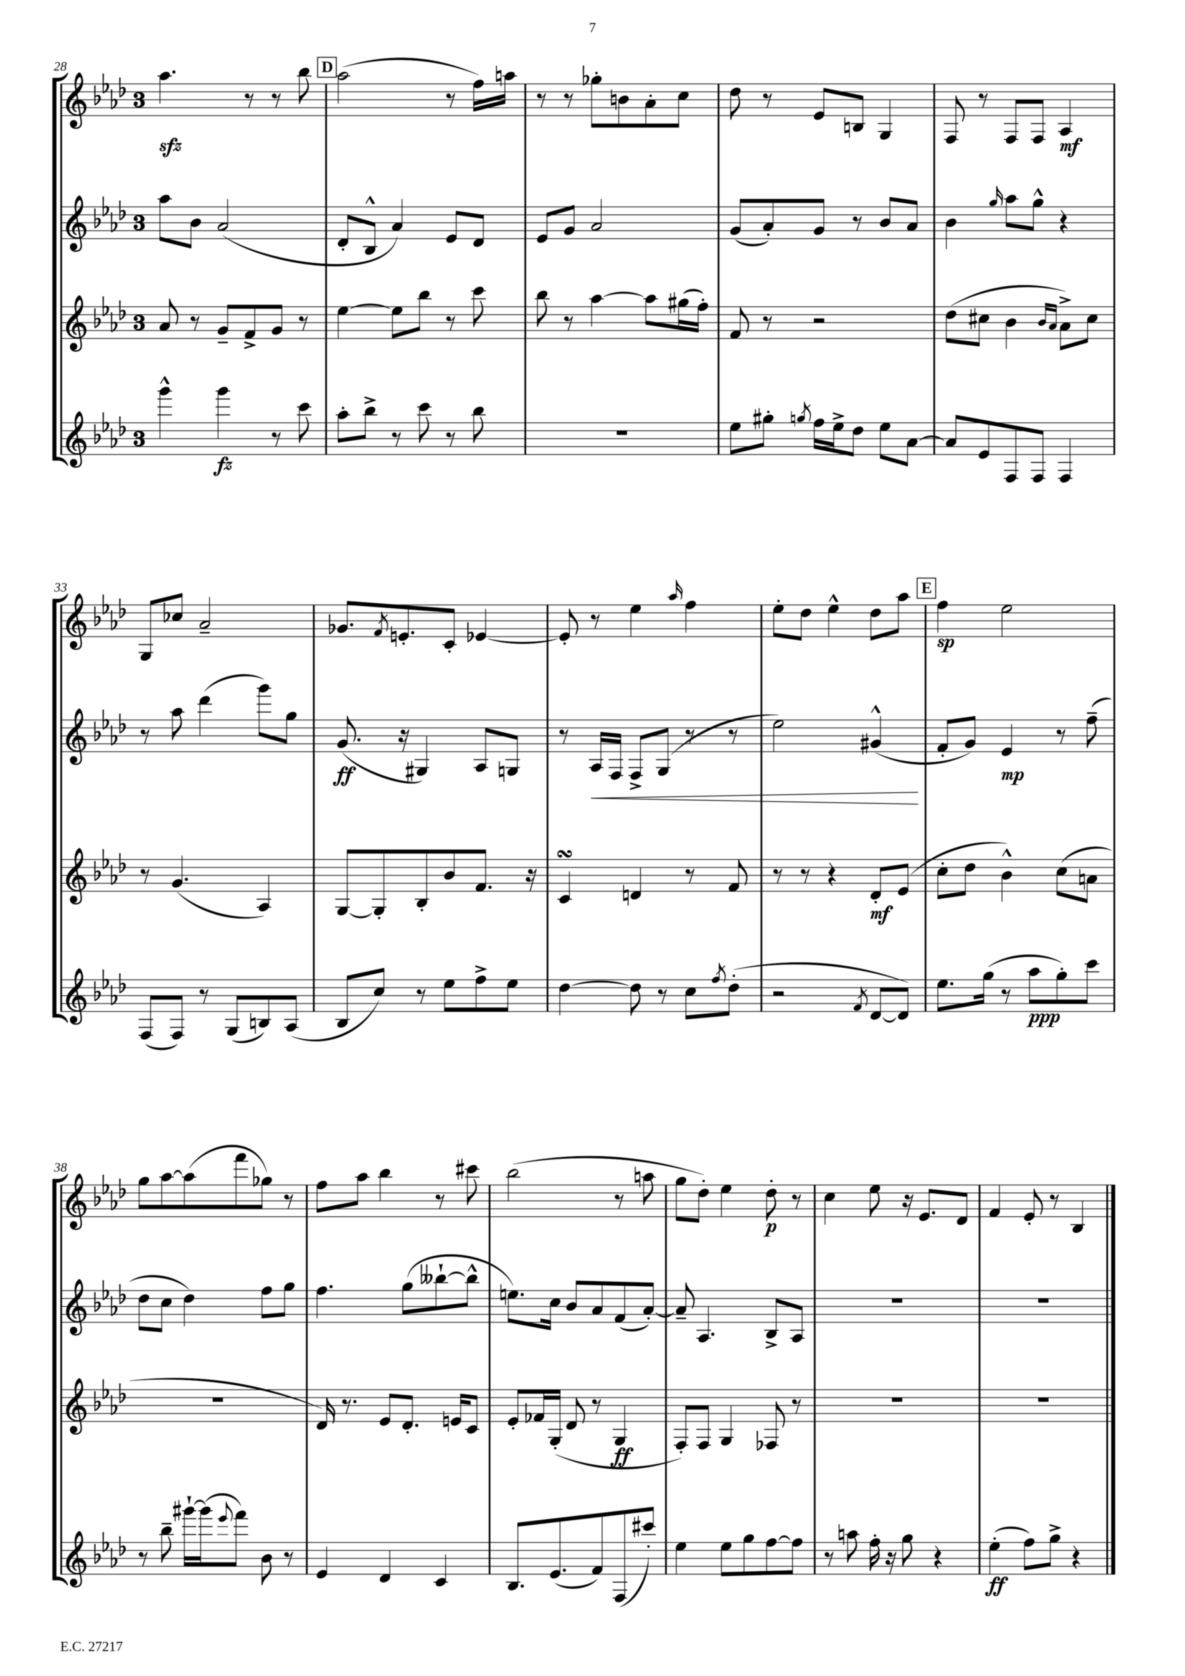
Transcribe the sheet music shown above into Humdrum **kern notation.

**kern	**dynam	**kern	**dynam	**kern	**dynam	**kern	**dynam
*part4	*part4	*part3	*part3	*part2	*part2	*part1	*part1
*staff4	*staff4	*staff3	*staff3	*staff2	*staff2	*staff1	*staff1
*clefG2	*	*clefG2	*	*clefG2	*	*clefG2	*
*k[b-e-a-d-]	*	*k[b-e-a-d-]	*	*k[b-e-a-d-]	*	*k[b-e-a-d-]	*
*M3/4	*	*M3/4	*	*M3/4	*	*M3/4	*
=28	=28	=28	=28	=28	=28	=28	=28
4ggg^^\	.	8a-/	.	8aa-\L	.	4.aa-zz\	.
.	.	8r	.	8b-\J	.	.	.
4ggg\	fz	8g~/L	.	(2a-/	.	.	.
.	.	8f^/	.	.	.	8r	.
8r	.	8g/J	.	.	.	8r	.
8ccc\	.	8r	.	.	.	8bb-\	.
!!LO:REH:place=s1:t=D
=29	=29	=29	=29	=29	=29	=29	=29
8aa-'\L	.	[4ee-\	.	8d-'/L	.	(2aa-\	.
8bb-^\J	.	.	.	8B-^^/J	.	.	.
8r	.	8ee-\L]	.	4a-/)	.	.	.
8ccc\	.	8bb-\J	.	.	.	.	.
8r	.	8r	.	8e-/L	.	8r	.
8bb-\	.	8ccc\	.	8d-/J	.	16ff\LL)	.
.	.	.	.	.	.	16aan\JJ	.
=30	=30	=30	=30	=30	=30	=30	=30
2.r	.	8bb-\	.	8e-/L	.	8r	.
.	.	8r	.	8g/J	.	8r	.
.	.	[4aa-\	.	2a-/	.	8gg-X'\L	.
.	.	.	.	.	.	8bn\	.
.	.	8aa-\L]	.	.	.	8a-'\	.
.	.	(16gg#X\L	.	.	.	8cc\J	.
.	.	16ff'\JJ)	.	.	.	.	.
=31	=31	=31	=31	=31	=31	=31	=31
8ee-\L	.	8f/	.	(8g/L	.	8dd-\	.
8gg#X'\J	.	8r	.	8a-'/)	.	8r	.
8qggn/	.	.	.	.	.	.	.
16ff\LL	.	2r	.	8g/J	.	8e-/L	.
16ee-^\J	.	.	.	.	.	.	.
8dd-\J	.	.	.	8r	.	8Bn/J	.
8ee-\L	.	.	.	8b-/L	.	4G/	.
[8a-\J	.	.	.	8a-/J	.	.	.
=32	=32	=32	=32	=32	=32	=32	=32
8a-/L]	.	(8dd-\L	.	4b-\	.	8F/	.
8e-/	.	8cc#X\J	.	.	.	8r	.
.	.	.	.	16qqgg/	.	.	.
8F/	.	4b-\	.	8aa-\L	.	8F/L	.
8F/J	.	.	.	8gg^^\J	.	8F/J	.
.	.	16qqb-/LL	.	.	.	.	.
.	.	16qqa-/JJ	.	.	.	.	.
4F/	.	8a-^\L)	.	4r	.	4A-/	mf
.	.	8cc#\J	.	.	.	.	.
!!LO:LB:g=z
=33	=33	=33	=33	=33	=33	=33	=33
(8F/L	.	8r	.	8r	.	8G/L	.
8F/J)	.	(4.g/	.	8aa-\	.	8cc-X/J	.
8r	.	.	.	(4ddd-\	.	2a-~/	.
(8G/L	.	.	.	.	.	.	.
8Bn/)	.	4A-/)	.	8ggg\L)	.	.	.
(8A-/J	.	.	.	8gg\J	.	.	.
=34	=34	=34	=34	=34	=34	=34	=34
8B-/L	.	[8G/L	.	(8.g/	ff	8.g-X/L	.
8cc/J)	.	8G'/]	.	.	.	.	.
.	.	.	.	.	.	8qf/	.
.	.	.	.	16r	.	8.en'/	.
8r	.	8B-'/	.	4G#X/)	.	.	.
8ee-\L	.	8b-/	.	.	.	8c'/J	.
8ff^\	.	8.f/J	.	8A-/L	.	[4e-X/	.
8ee-\J	.	.	.	8Gn/J	.	.	.
.	.	16r	.	.	.	.	.
=35	=35	=35	=35	=35	=35	=35	=35
[4dd-\	.	4csSsS/	.	8r	.	8e-'/]	.
!	!	!	!	!	!LO:HP:b	!	!
.	.	.	.	16A-/LL	<	8r	.
.	.	.	.	16F/JJ	.	.	.
8dd-\]	.	4dn/	.	8F^/L	.	4ee-\	.
8r	.	.	.	(8G/J	.	.	.
.	.	.	.	.	.	16qqaa-/	.
8cc\L	.	8r	.	8r	.	4ff\	.
8qff/	.	.	.	.	.	.	.
(8dd-'\J	.	8f/	.	8r	.	.	.
=36	=36	=36	=36	=36	=36	=36	=36
2r	.	8r	.	2ee-\)	.	8ee-'\L	.
.	.	8r	.	.	.	8dd-\J	.
.	.	4r	.	.	.	4ee-^^\	.
8qf/	.	.	.	.	.	.	.
[8d-/L	.	8d-'/L	mf	(4g#X^^/	.	8dd-\L	.
8d-/J])	.	(8e-/J	.	.	.	8aa-\J	.
.	.	.	.	.	[	.	.
!!LO:REH:place=s1:t=E
=37	=37	=37	=37	=37	=37	=37	=37
8.ee-\L	.	8cc'\L	.	8f'/L	.	4ff\	sp
.	.	8dd-\J	.	8g/J)	.	.	.
(16gg\Jk	.	.	.	.	.	.	.
8r	.	4b-^^\)	.	4e-/	mp	2ee-\	.
8aa-\L	ppp	.	.	.	.	.	.
8gg'\)	.	(8cc\L	.	8r	.	.	.
8ccc\J	.	8an\J	.	(8ff~\	.	.	.
!!LO:LB:g=z
=38	=38	=38	=38	=38	=38	=38	=38
8r	.	2.r	.	8dd-\L	.	8gg\L	.
8bb-~\	.	.	.	8cc\J	.	[8aa-\	.
[16ggg#X`\LL	.	.	.	4dd-\)	.	(8aa-\]	.
(16ggg#\J]	.	.	.	.	.	.	.
8qqeee-/	.	.	.	.	.	.	.
8fff\J)	.	.	.	.	.	8fff\	.
8b-\	.	.	.	8ff\L	.	8gg-X\J)	.
8r	.	.	.	8gg\J	.	8r	.
=39	=39	=39	=39	=39	=39	=39	=39
4e-/	.	16d-/)	.	4.ff\	.	8ff\L	.
.	.	8.r	.	.	.	.	.
.	.	.	.	.	.	8aa-\J	.
4d-/	.	8e-/L	.	.	.	4bb-\	.
.	.	8.d-'/J	.	(8gg\L	.	.	.
4c/	.	.	.	[8bb--X`\	.	8r	.
.	.	16en/KL	.	.	.	.	.
.	.	8c/J	.	8bb--^^\J]	.	8ccc#X\	.
=40	=40	=40	=40	=40	=40	=40	=40
8.B-/L	.	8e-'/L	.	8.een\L)	.	(2bb-\	.
.	.	16f-X/L	.	.	.	.	.
(8.e-/	.	(16G'/JJ	.	16cc\Jk	.	.	.
.	.	8d-/	.	8b-/L	.	.	.
8f/)	.	8r	.	8a-/	.	.	.
(8F/	.	4G/	ff	(8f/	.	8r	.
8ccc#X'/J)	.	.	.	[8a-'/J)	.	8aan\	.
=41	=41	=41	=41	=41	=41	=41	=41
4ee-\	.	8F'/L)	.	8a-~/]	.	8gg\L	.
.	.	8F/J	.	4.A-/	.	8dd-'\J)	.
8ee-\L	.	4G/	.	.	.	4ee-\	.
8gg\	.	.	.	.	.	.	.
[8ff\	.	8F-X/	.	8B-^/L	.	8dd-'\	p
8ff\J]	.	8r	.	8A-/J	.	8r	.
=42	=42	=42	=42	=42	=42	=42	=42
8r	.	2.r	.	2.r	.	4cc\	.
8aan\	.	.	.	.	.	.	.
16ff'\	.	.	.	.	.	8ee-\	.
16r	.	.	.	.	.	.	.
8gg\	.	.	.	.	.	16r	.
.	.	.	.	.	.	8.e-/L	.
4r	.	.	.	.	.	.	.
.	.	.	.	.	.	8d-/J	.
=43	=43	=43	=43	=43	=43	=43	=43
(4ee-'\	ff	2.r	.	2.r	.	4f/	.
8ff\L)	.	.	.	.	.	8e-'/	.
8gg^\J	.	.	.	.	.	8r	.
4r	.	.	.	.	.	4B-/	.
==	==	==	==	==	==	==	==
*-	*-	*-	*-	*-	*-	*-	*-
